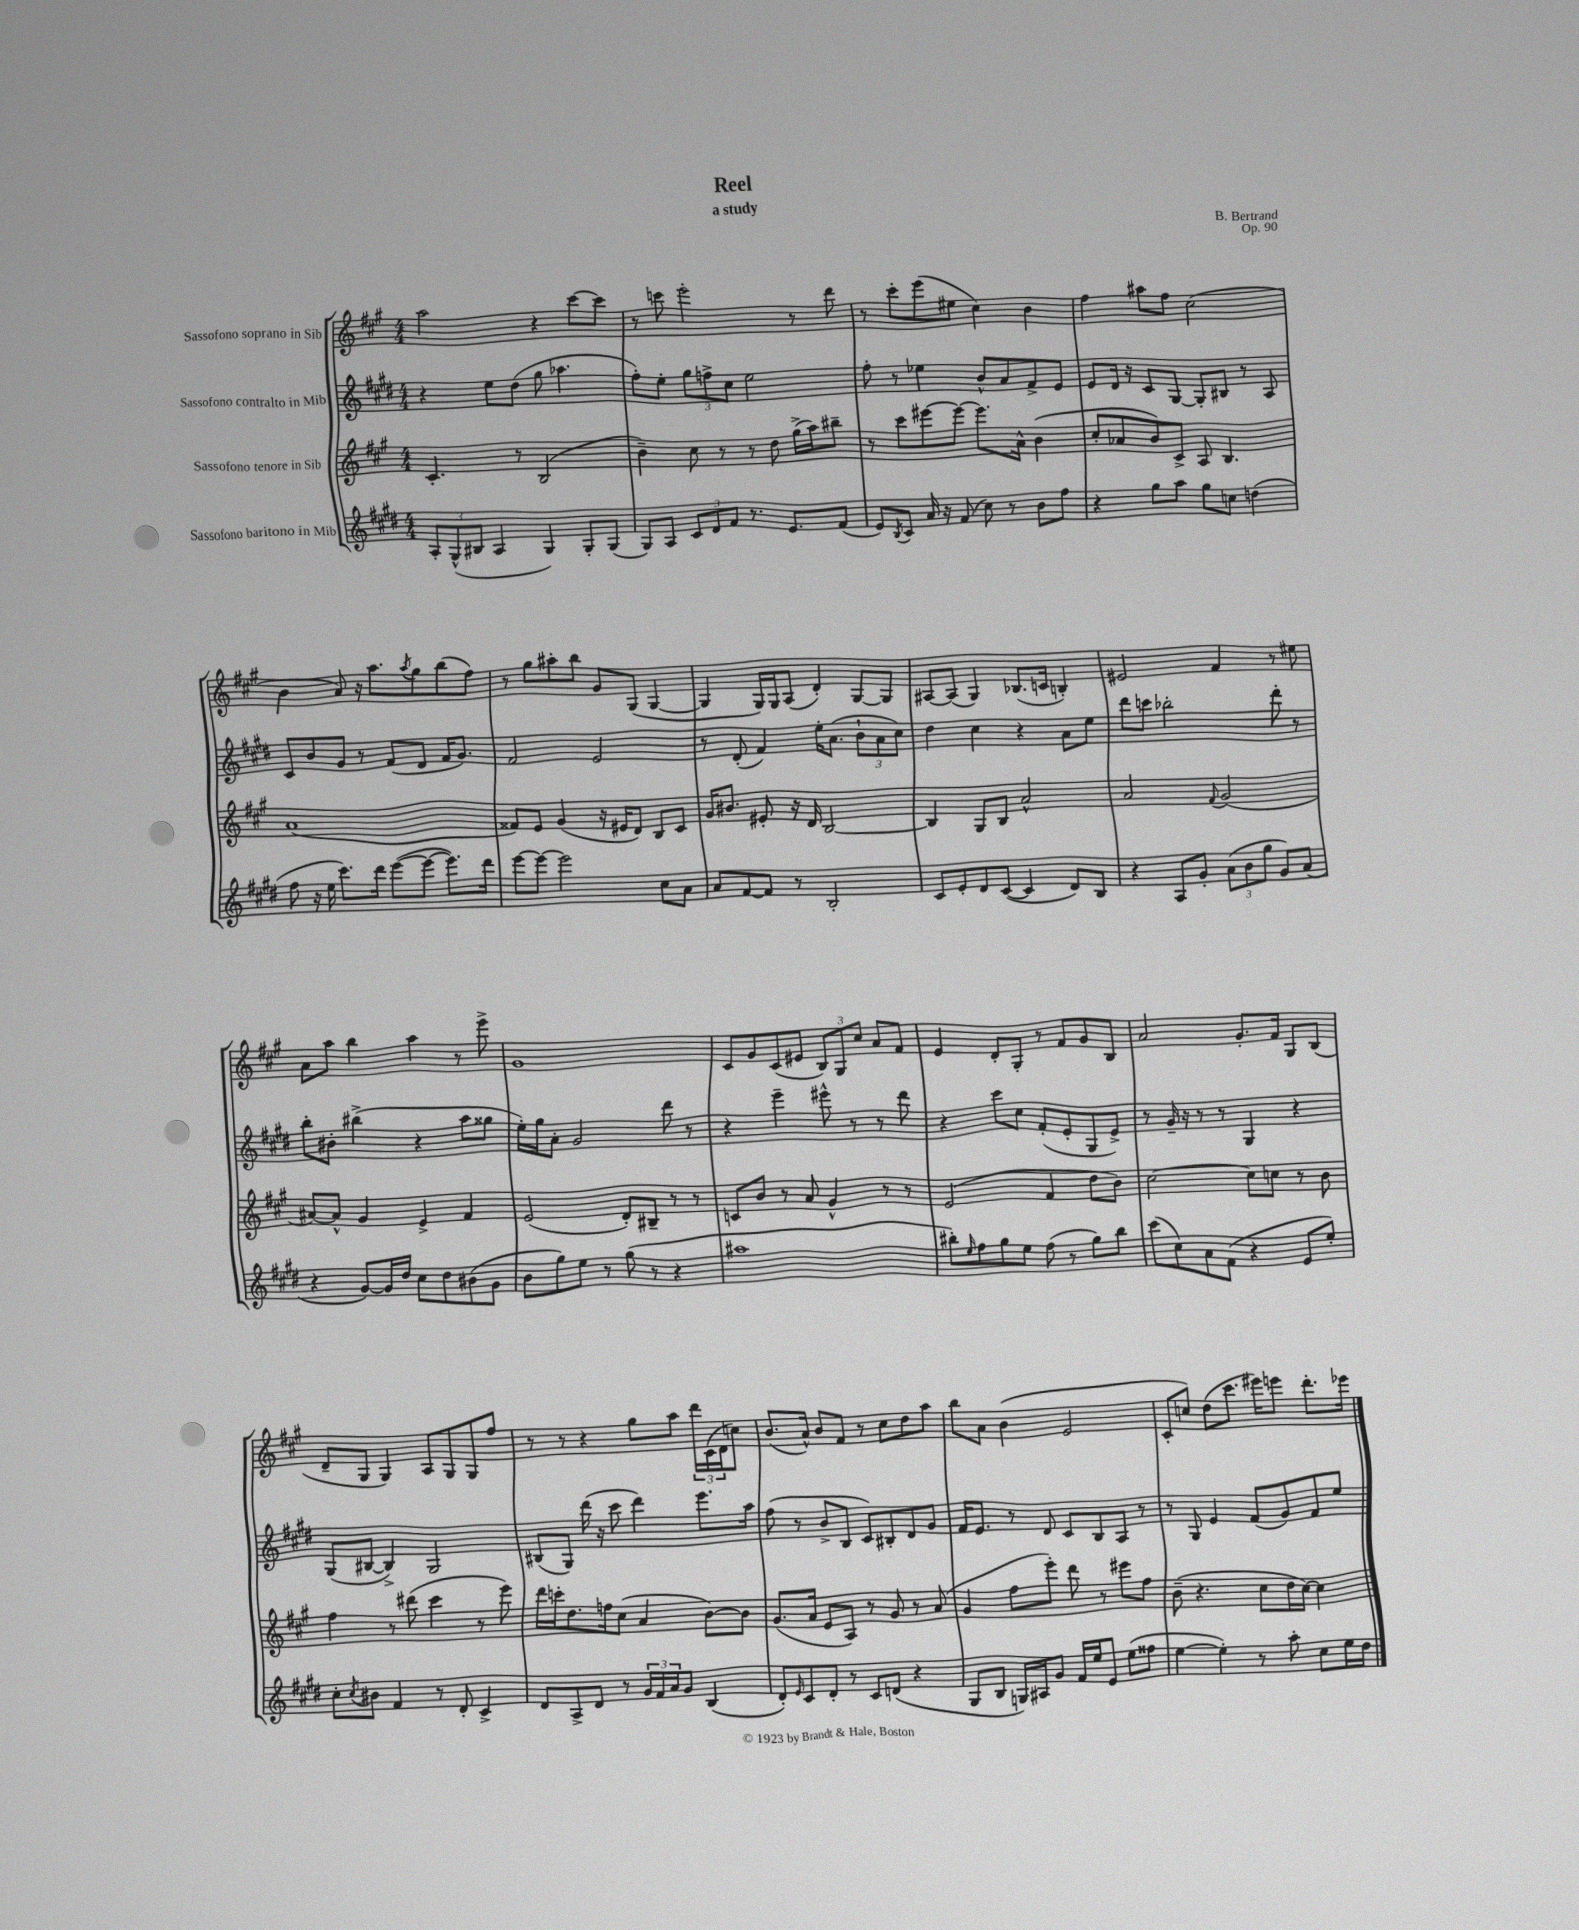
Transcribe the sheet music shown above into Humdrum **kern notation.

**kern	**kern	**kern	**kern
*staff4	*staff3	*staff2	*staff1
*clefG2	*clefG2	*clefG2	*clefG2
*k[f#c#g#d#]	*k[f#c#g#]	*k[f#c#g#d#]	*k[f#c#g#]
*M4/4	*M4/4	*M4/4	*M4/4
12A'	4.c#'	4r	2aa
(12G#^^	.	.	.
12B#	.	.	.
4A	.	8ee	.
.	8r	(8dd#	.
4G#)	(2B	8gg#	4r
.	.	4.aa-	.
8G#'	.	.	[8ccc#
(8G#	.	.	8ccc#]
=	=	=	=
8G#)	4b~)	8ff#')	8r
8A	.	8ee'	8ccc
12c#	8cc#	12gg#	2eee'
12d#	.	12ff^	.
.	8r	.	.
12f#	.	12cc#	.
8.r	8r	2ee	.
.	8dd	.	.
8.e	.	.	.
.	(16gg#^	.	8r
.	16aa)	.	.
(8f#	8bb#~	.	8ddd
=	=	=	=
8e)	8r	8ff#'	8r
8qB	.	.	.
8c#	8ccc#	8r	8ccc#'
16a	[8eee#	4ee-	(8eee
16r	.	.	.
(8f#	8eee#_	.	8ee#
8cc#)	8.eee#]	8b^^	4cc#)
8r	.	8a	.
.	16a^^	.	.
8b	(4b	8f#^	4b
8ff#	.	8e	.
=	=	=	=
4r	8cc#'	8e	4ff#
.	8a-	16d#	.
.	.	16r	.
8gg#	8b)	8c#	8aa#
8aa	8c#^	[8G#	8ff#
8gg#	8A	8G#']	(2cc#
8cc	4.B	8B#	.
(4dd	.	8r	.
.	.	8A	.
=	=	=	=
8ff#	(1a	8c#	4b
16r	.	8b	.
16ee	.	.	.
8.ccc#)	.	8g#	8a)
.	.	8r	16r
16ddd#	.	.	8.aa
([8eee	.	(8f#	.
.	.	.	8qaa
8eee_	.	8d#	8gg#
8.eee])	.	16f#	(8bb
.	.	8.g#)	.
.	.	.	8ff#)
16ddd#	.	.	.
=	=	=	=
[8eee	8f##)	2f#	8r
8eee_	8e	.	8gg#
2eee]	(4g#	.	8aa#'
.	.	.	8bb
.	16r	2e	8g#
.	16e#	.	.
.	8d)	.	(8G#
8cc#	8B	.	[4G#
8a	8c#	.	.
=	=	=	=
8a	16g#	8r	4G#]
.	8.b#	.	.
[8f#	.	(8d#'	.
8f#]	8e#'	4f#)	16G#)
.	.	.	16G#
8r	16r	.	(8A
.	16d	.	.
2B'	[2B	16ee'	4d')
.	.	(8.a	.
.	.	12b`	[8G#
.	.	12a	.
.	.	.	8G#]
.	.	12cc#)	.
=	=	=	=
8c#	4B]	4dd#	[8A#
8e'	.	.	(8A#]
8d#	8G#	4cc#	4G#)
([8c#	8B	.	.
4c#]	2a^^	4r	(8.B-
.	.	.	16c
8d#)	.	8a	4B')
8B	.	8ee	.
=	=	=	=
4r	2a	8ddd#	2e#
.	.	8ccc	.
8A	.	2bb-'	.
8g#'	.	.	.
.	8qqf#	.	.
(12a	(2g#	.	4f#
12b	.	.	.
12gg#	.	.	.
8g#)	.	8ddd#'	8r
(8a	.	8r	8ee#
=	=	=	=
4r	[8a#)	8bb'	8a
.	8a#^^]	8b#'	8aa
[8g#)	4g#	(4bb#^	4bb
16g#]	.	.	.
16dd#	.	.	.
8cc#	4e^	4r	4aa
8dd#	.	.	.
(8b#	4f#	8aa	8r
8g#	.	8gg##	8eee^
=	=	=	=
8b	(2e	16ee')	1g#
.	.	16gg#	.
8gg#)	.	8a'	.
8ee	.	2g#	.
8r	.	.	.
(8gg#	8d')	.	.
8r	8B#~	.	.
4r	8r	8ddd#	.
.	8r	8r	.
=	=	=	=
1aa#	8c	4r	8c#
.	8b	.	8g#
.	8r	4eee~	(8c#
.	8a	.	8e#
.	4g#^^	8eee#^^	12B)
.	.	.	12G#
.	.	8r	.
.	.	.	12cc#
.	8r	8r	8a
.	8r	8ddd#	8f#
=	=	=	=
8bb#')	(2e	4r	4e
16qqee	.	.	.
8ff#	.	.	.
8gg#	.	8ccc#	8d'
8ee	.	8cc#	8G#'
(8ff#	4f#	(8f#'	8r
8r	.	8e'	8f#
8gg#)	8dd	8G#	8g#
8bb#	8b)	8e^)	8B
=	=	=	=
(8ccc#	[2cc#	8r	2a
8cc#)	.	16g#~	.
.	.	16r	.
8a	.	8r	.
(8f#	.	8r	.
4r	8cc#]	4G#	8.g#'
.	8cc	.	.
.	.	.	16f#
8e	8r	4r	8G#
8ee')	8b	.	(8B
=	=	=	=
8cc#'	4ff#	(8G#	8d~
8qcc#	.	.	.
8b#	.	[8B#	8G#
4f#	8r	4B#^])	4G#)
.	(8ddd#	.	.
8r	4ccc#	2G#	8A
8d#'	.	.	8G#
4c#^	8r	.	8G#
.	8eee)	.	8ff#
=	=	=	=
8d#	16ddd	(8B#	8r
.	16ccc'	.	.
8A^	8.dd	8G#)	8r
8d#	.	(16ddd#	4r
.	16ff	16r	.
8r	(8cc#	8ccc#	.
24g#	4a	4ddd#)	8gg#
24f#	.	.	.
24a	.	.	.
8g#	.	.	8aa
(4B	[8b)	8.eee	24ddd
.	.	.	(24c#
.	.	.	24d
.	8b]	.	8cc)
.	.	16aa	.
=	=	=	=
8d#')	(8.g#	(8ff#	(8.b
16qqe	.	.	.
8c#	.	8r	.
.	16a	.	16a^^)
8d#'	8e	8b^	8b
8r	8A)	8B	8f#
8c#	8r	8c#)	8r
(8d	8g#	8B#'	8cc#
4r	8r	8d#	8dd
.	(8a	8g#	8aa
=	=	=	=
8G#	4g#	16f#	8bb
.	.	8.e	.
8B	.	.	8a
16G)	8ff#	8r	(4b
16A#	.	.	.
8g#	8eee')	8d#	.
16f#	8ddd	8c#	2e
16ee	.	.	.
8e	8r	8B	.
(8ee	8eee#	8A	.
8ff##	8ff#	8r	.
=	=	=	=
[4ee	(8b~	8r	8c#'
.	4.r	8G#	8cc)
4ee'])	.	4e	(8dd
.	.	.	8.ccc#
8r	8cc#	(8f#	.
.	.	.	16eee#)
8aa'	16dd	8g#)	8eee
.	[16cc#)	.	.
8cc#	4cc#]	8f#	8.ddd'
16ee	.	8ee	.
16dd#	.	.	16eee-
==	==	==	==
*-	*-	*-	*-
